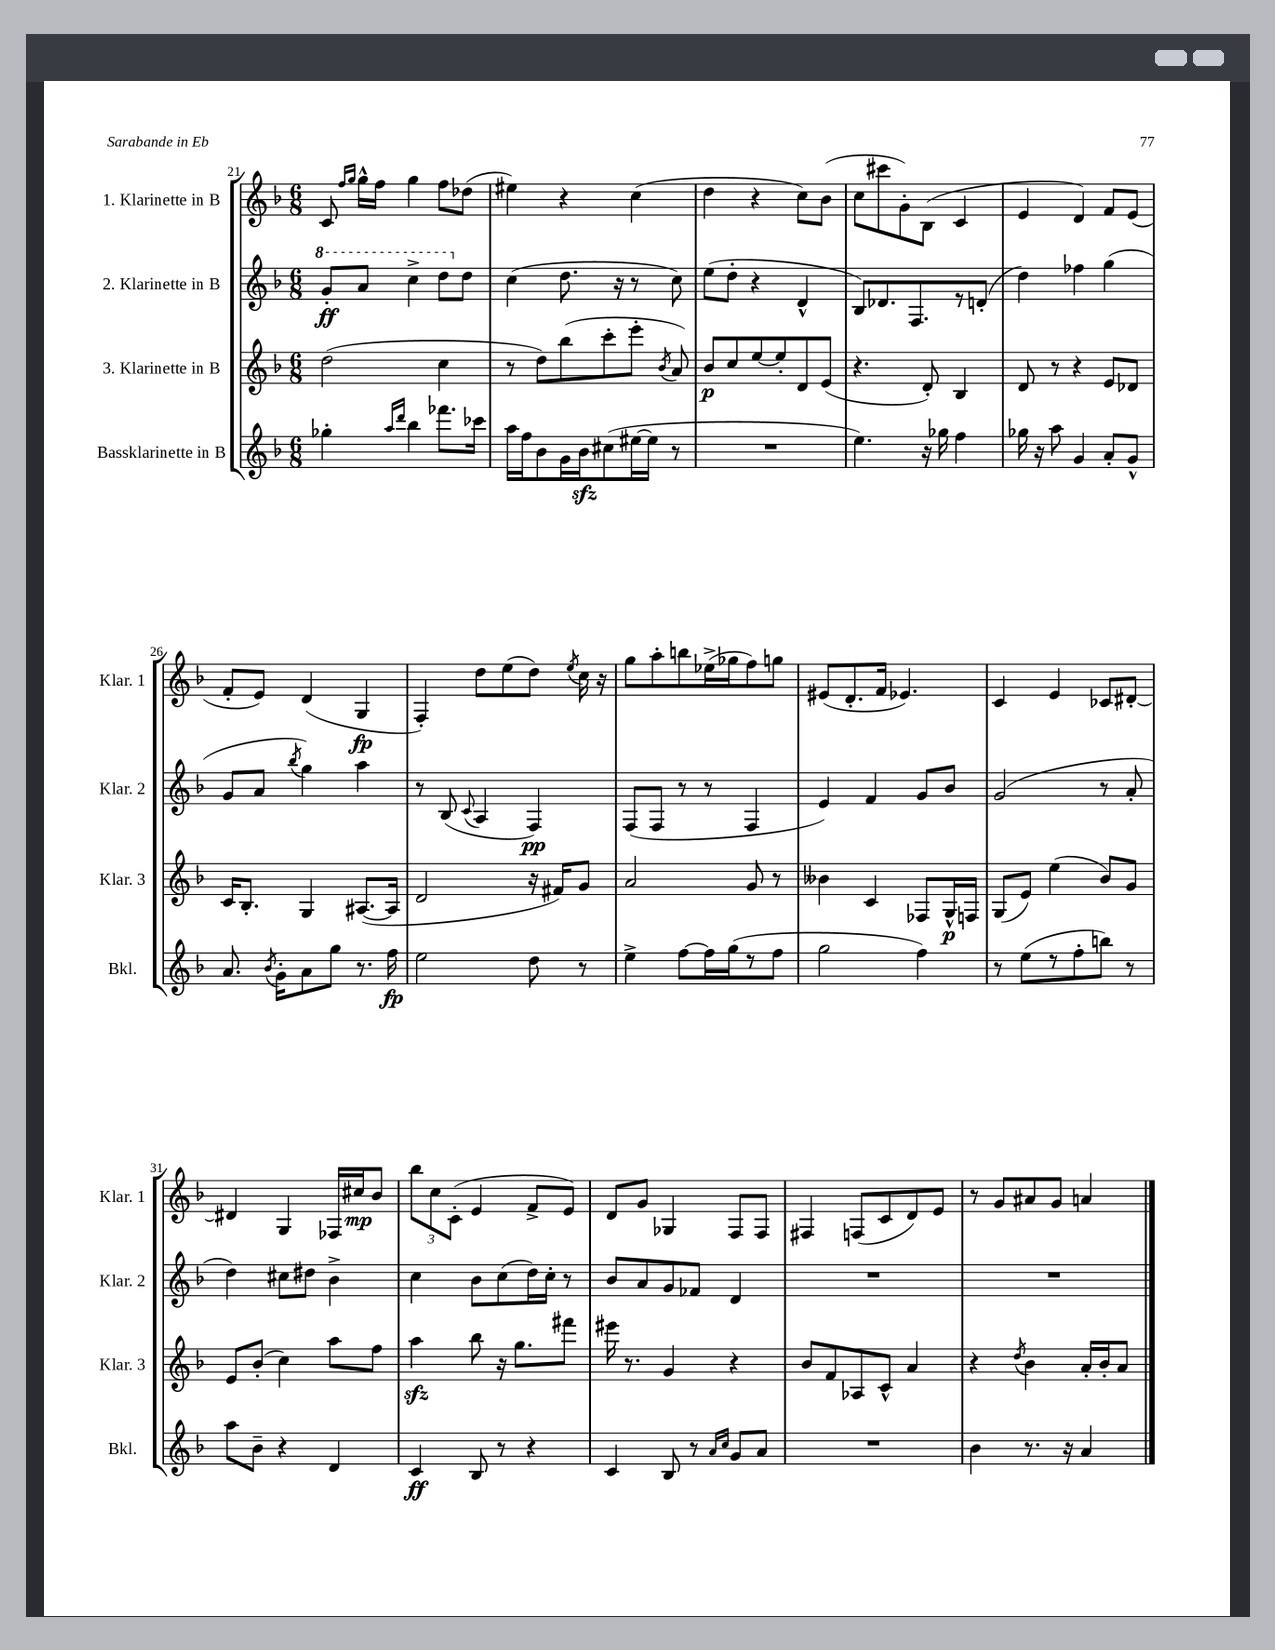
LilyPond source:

<<
\new StaffGroup <<
\new Staff = "s0" \with { instrumentName = "1. Klarinette in B" shortInstrumentName = "Klar. 1" } {
    \clef treble \key f \major \numericTimeSignature \time 6/8
    \autoBeamOff c'8 \grace { f''16[ g''16] } g''16[-^ f''16] g''4 f''8[ des''8]( |
    eis''4) r4 c''4( |
    d''4 r4 c''8[) bes'8]( |
    c''8[ cis'''8 g'8-.) bes8]( c'4 |
    e'4 d'4) f'8[ e'8]( |
    f'8[-. e'8]) d'4( g4\fp |
    f4-.) d''8[ e''8( d''8]) \acciaccatura { e''8 } c''16 r16 |
    g''8[ a''8-. b''8 ees''16->( ges''16 f''8) g''8] |
    eis'8[( d'8.-. f'16] ees'4.) |
    c'4 e'4 ces'8[ dis'8]~-. |
    dis'4 g4 fes16[ cis''16\mp bes'8] |
    \tuplet 3/2 { bes''8[ c''8 c'8]-.( } e'4 f'8[-> e'8]) |
    d'8[ g'8] ges4 f8[ f8] |
    fis4 f8[( c'8 d'8) e'8] |
    r8 g'8[ ais'8 g'8] a'4 \bar "|." |
}
\new Staff = "s1" \with { instrumentName = "2. Klarinette in B" shortInstrumentName = "Klar. 2" } {
    \clef treble \key f \major \numericTimeSignature \time 6/8
    \autoBeamOff \ottava #1 g''8[-.\ff a''8] c'''4-> d'''8[ \ottava #0 d''8] |
    c''4( d''8. r16 r8 c''8) |
    e''8[( d''8]-. r4 d'4-^ |
    bes8[) des'8. f8. r8 d'8]-.( |
    d''4) fes''4 g''4( |
    g'8[ a'8] \acciaccatura { bes''8 } g''4) a''4 |
    r8 bes8( \appoggiatura { c'8 } a4 f4\pp) |
    f8[( f8] r8 r8 f4 |
    e'4) f'4 g'8[ bes'8] |
    g'2( r8 a'8-. |
    d''4) cis''8[ dis''8] bes'4-> |
    c''4 bes'8[ c''8( d''16) c''16]-. r8 |
    bes'8[ a'8 g'8 fes'8] d'4 |
    R2. |
    R2. \bar "|." |
}
\new Staff = "s2" \with { instrumentName = "3. Klarinette in B" shortInstrumentName = "Klar. 3" } {
    \clef treble \key f \major \numericTimeSignature \time 6/8
    \autoBeamOff d''2( c''4 |
    r8 d''8[) bes''8( c'''8-. e'''8]-. \acciaccatura { bes'8 } a'8) |
    bes'8[\p c''8 e''8~ e''8-. d'8 e'8]( |
    r4. d'8-.) bes4 |
    d'8 r8 r4 e'8[ des'8] |
    c'16[ bes8.]-. g4 ais8.[~( ais16] |
    d'2 r16 fis'16[) g'8] |
    a'2 g'8 r8 |
    beses'4 c'4 fes8[ g16-^\p f16] |
    g8[( e'8]) e''4( bes'8[) g'8] |
    e'8[ bes'8]-.( c''4) a''8[ f''8] |
    a''4\sfz bes''8 r16 g''8.[ fis'''8] |
    eis'''16 r8. g'4 r4 |
    bes'8[ f'8 aes8 c'8]-^ a'4 |
    r4 \acciaccatura { d''8 } bes'4 a'16[-. bes'16-. a'8] \bar "|." |
}
\new Staff = "s3" \with { instrumentName = "Bassklarinette in B" shortInstrumentName = "Bkl." } {
    \clef treble \key f \major \numericTimeSignature \time 6/8
    \autoBeamOff ges''4-. \grace { a''16[ d'''16] } bes''4 fes'''8.[ ces'''16] |
    a''16[ f''16 bes'8 g'16 bes'16\sfz cis''8( eis''16~ eis''16] r8 |
    R2. |
    e''4.) r16 ges''16 f''4 |
    ges''16 r16 a''8 g'4 a'8[-. g'8]-^ |
    a'8. \acciaccatura { bes'8 } g'16[-. a'8 g''8] r8. f''16\fp |
    e''2 d''8 r8 |
    e''4-> f''8[~ f''16 g''16( r8 f''8] |
    g''2 f''4) |
    r8 e''8[( r8 f''8-. b''8]) r8 |
    a''8[ bes'8]-- r4 d'4 |
    c'4\ff bes8 r8 r4 |
    c'4 bes8 r8 \grace { a'16[ c''16] } g'8[ a'8] |
    R2. |
    bes'4 r8. r16 a'4 \bar "|." |
}
>>
>>
\layout { \context { \Score currentBarNumber = #21 } }
